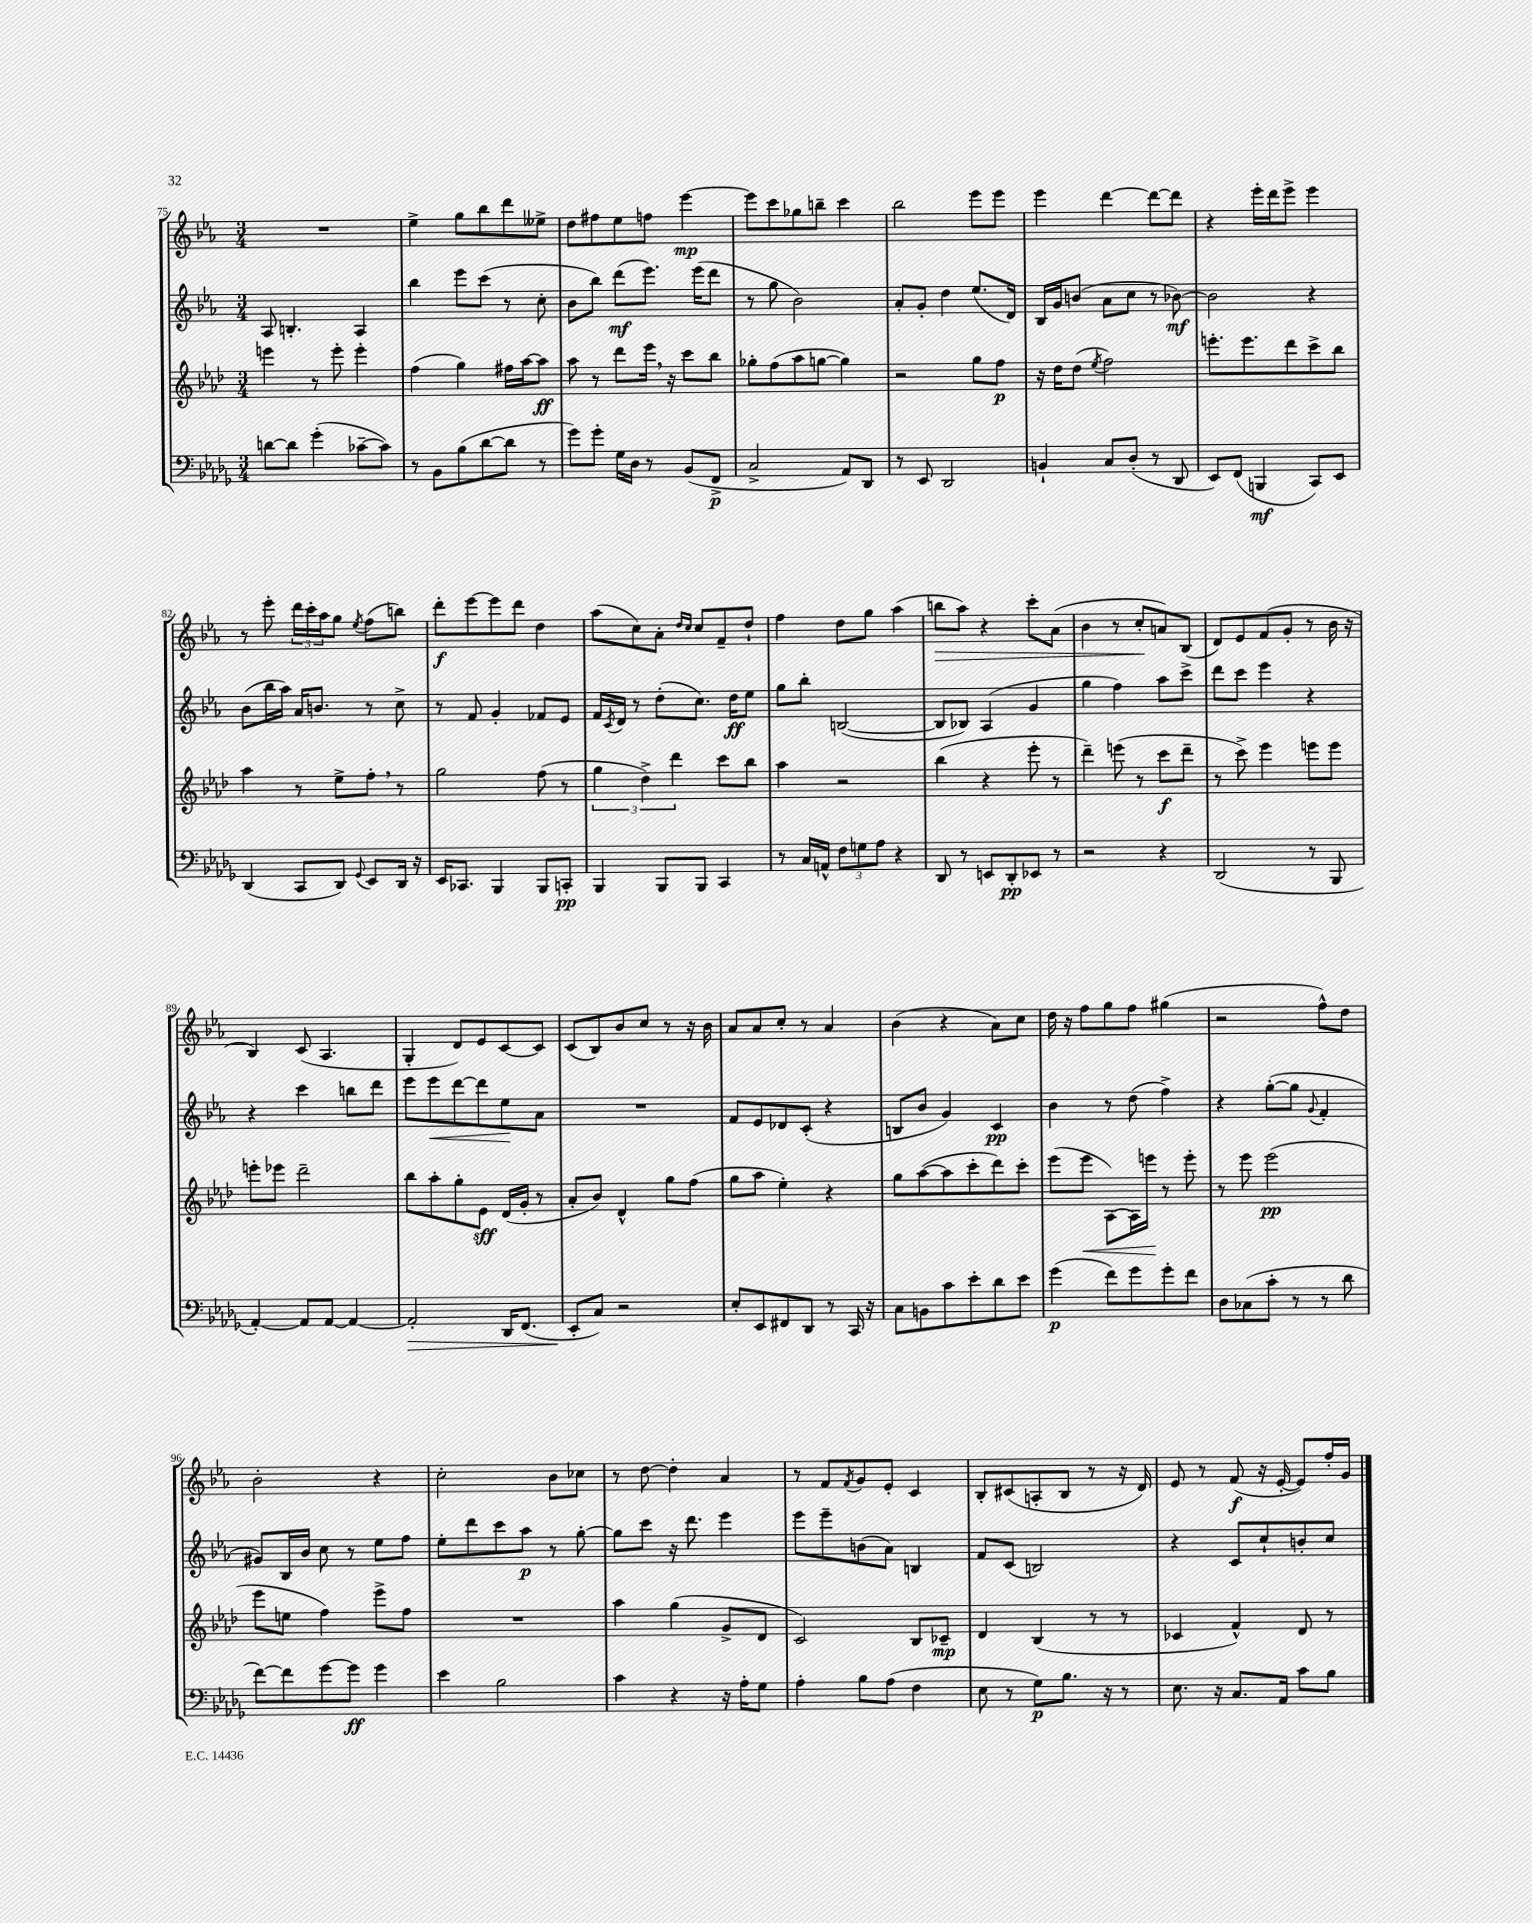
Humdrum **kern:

**kern	**kern	**kern	**kern
*staff4	*staff3	*staff2	*staff1
*clefF4	*clefG2	*clefG2	*clefG2
*k[b-e-a-d-g-]	*k[b-e-a-d-]	*k[b-e-a-]	*k[b-e-a-]
*M3/4	*M3/4	*M3/4	*M3/4
[8d	4eee	8A-	2.r
8d]	.	4.B'	.
(4g-'	8r	.	.
.	8eee'	.	.
[8c-~	4eee'	4A-	.
8c-])	.	.	.
=	=	=	=
8r	(4ff	4bb-	4ee-^
8BB-	.	.	.
(8B-	4gg)	8eee-	8gg
[8d-	.	(8ccc	8bb-
8d-]	16ff#	8r	8ddd
.	[16aa-	.	.
8r	8aa-]	8cc'	8ee--^
=	=	=	=
8g-)	8aa-	8b-	8dd
8g-'	8r	8bb-)	8ff#
16G-	8ddd-	(8ddd	8ee-
16D-	.	.	.
8r	16eee-	8.eee-)	8ff
.	16r	.	.
(8BB-	8ccc	.	[4eee-
.	.	(16eee-	.
8FF^	8bb-	8ddd	.
=	=	=	=
2C^	8gg-'	8r	8eee-]
.	(8ff	8gg	8ccc
.	8aa-	2b-)	8gg-
.	[8gg	.	8bb~
8AA-)	4gg])	.	4ccc
8DD-	.	.	.
=	=	=	=
8r	2r	8a-'	2bb-
8EE-	.	8g'	.
2DD-	.	4dd	.
.	8gg	(8.ee-	8eee-
.	8ff	.	8eee-
.	.	16d)	.
=	=	=	=
4BB`	16r	16B-	4eee-
.	16dd-	16g	.
.	(8dd-	(8b	.
.	8qee-	.	.
8C	2ff)	8a-	[4ddd
(8D-'	.	8cc	.
8r	.	8r	8ddd_
8DD-	.	[8b-)	8ddd]
=	=	=	=
8EE-)	8.eee'	2b-]	4r
(8FF	.	.	.
.	8.eee	.	.
4BBB	.	.	16eee-'
.	.	.	16ddd
.	8ddd-	.	8eee-^
8CC)	8ccc^	4r	4eee-
8EE-	8bb-	.	.
=	=	=	=
(4DD-	4aa-	(8b-	8r
.	.	16bb-	8eee-'
.	.	16aa-)	.
8CC	8r	16a-	24ddd
.	.	.	24ccc'
.	.	8.b	.
.	.	.	24aa-
8DD-)	8ee-^	.	8gg
8qqGG-	.	.	8qee-
8EE-	8ff'	8r	(8ff
16DD-	8r	8cc^	8bb)
16r	.	.	.
=	=	=	=
16EE-	2gg	8r	8ddd'
8.CC-	.	.	.
.	.	8f	[8eee-
4BBB-	.	4g'	8eee-]
.	.	.	8ddd
8BBB-	(8ff	8f-	4dd
8CC'	8r	8e-	.
=	=	=	=
4BBB-	6gg	16f	(8aa-
.	.	8qc	.
.	.	16d	.
.	.	8r	8cc)
.	6dd-^)	.	.
8BBB-	.	(8dd'	8a-'
.	6ddd-	.	.
.	.	.	16qqdd
.	.	.	16qqcc
8BBB-	.	8.cc)	8cc
4CC	8ccc	.	8f~
.	.	16dd	.
.	8bb-	8ee-	8dd`
=	=	=	=
8r	4aa-	8gg	4ff
16C	.	8bb-'	.
16AA^^	.	.	.
12F	2r	([2B	8dd
12G	.	.	.
.	.	.	8gg
12A-	.	.	.
4r	.	.	(4aa-
=	=	=	=
8DD-	(4bb-	8B]	8bb
8r	.	8B-)	8aa-)
8EE	4r	(4A-	4r
8DD-'	.	.	.
8EE-	8eee-'	4g	8ccc'
8r	8r	.	(8a-
=	=	=	=
2r	4ddd-~)	4gg	4b-
.	(8eee	4ff)	8r
.	8r	.	8cc'
4r	8ccc	8aa-	8a)
.	8ddd-~	8ccc^	(8B-
=	=	=	=
(2DD-	8r	8ddd	8d)
.	8ccc^)	8ccc	8e-
.	4eee-	4eee-	(8f
.	.	.	8g'
8r	8eee	4r	8r
8BBB-	8eee	.	16b-
.	.	.	16r
=	=	=	=
[4AA-')	8eee'	4r	4B-)
.	8eee-	.	.
8AA-]	2ddd-~	4ccc	(8c
[8AA-	.	.	4.A-
4AA-_	.	8bb	.
.	.	8ddd	.
=	=	=	=
2AA-']	8bb-	8eee-	4G'
.	8aa-'	8eee-	.
.	8gg'	[8ddd	8d)
.	8e-	8ddd]	8e-
16DD-	(16d-	8ee-	[8c
(8.FF	16g'	.	.
.	8r	8a-	8c]
=	=	=	=
8EE-'	8a-'	2.r	(8c
8C)	8b-)	.	8B-)
2r	4d-^^	.	8b-
.	.	.	8cc
.	8gg	.	8r
.	(8ff	.	16r
.	.	.	16b-
=	=	=	=
8E-'	8gg	8f	8a-
8EE-	8aa-	8e-	8a-
8FF#	4ee-')	8d-	8cc'
8DD-	.	(8c'	8r
8r	4r	4r	4a-
16CC	.	.	.
16r	.	.	.
=	=	=	=
8C	8gg	8B	(4b-
8BB	([8aa-	8b-	.
8c	8aa-]	4g)	4r
8e-'	8ccc'	.	.
8d-	8ddd-)	4c	8a-)
8e-	8ccc'	.	8cc
=	=	=	=
(4g-	(8eee-	4b-	16dd
.	.	.	16r
.	8eee-	.	8ff
8f)	[8A-)	8r	8gg
8g-	16A-]	(8dd	8ff
.	16eee	.	.
8g-'	8r	4ff^)	(4gg#
8f	8eee'	.	.
=	=	=	=
8D-	8r	4r	2r
(8C-	8eee-	.	.
8c'	(2eee-	([8gg'	.
8r	.	8gg]	.
.	.	8qqg	.
8r	.	4f'	8ff^^)
8d-	.	.	8dd
=	=	=	=
[8f)	8eee-	8g#)	2b-'
8f]	8ee	16B-	.
.	.	16b-	.
[8g-	4ff)	8cc	.
8g-]	.	8r	.
4g-	8eee-^	8ee-	4r
.	8ff	8ff	.
=	=	=	=
4e-	2.r	8ee-'	2cc'
.	.	8ddd	.
2B-	.	8ccc	.
.	.	8aa-	.
.	.	8r	8b-
.	.	[8gg'	8cc-
=	=	=	=
4c	4aa-	8gg]	8r
.	.	8ccc	[8dd
4r	(4gg	16r	4dd']
.	.	8.ddd	.
16r	8g^	4eee-	4a-
16A-'	.	.	.
8G-	8d-	.	.
=	=	=	=
4A-'	2c)	8eee-	8r
.	.	8eee-~	8f
.	.	.	8qf
8B-	.	(8b	8g
(8A-	.	8a-)	8e-'
4F	8B-	4B	4c
.	8c-~	.	.
=	=	=	=
8E-	4d-	8f	8B-'
8r	.	(8c	(8c#
8G-)	(4B-	2B)	8A'
8.B-	.	.	8B-
.	8r	.	8r
16r	.	.	.
8r	8r	.	16r
.	.	.	16d)
=	=	=	=
8.E-	4c-	4r	8e-
.	.	.	8r
16r	.	.	.
8.C	4f^^)	8c	(8f
.	.	8cc`	16r
16AA-	.	.	[16e-'
8c	8d-	8b'	8e-])
8B-	8r	8cc	16ff'
.	.	.	16g
==	==	==	==
*-	*-	*-	*-
